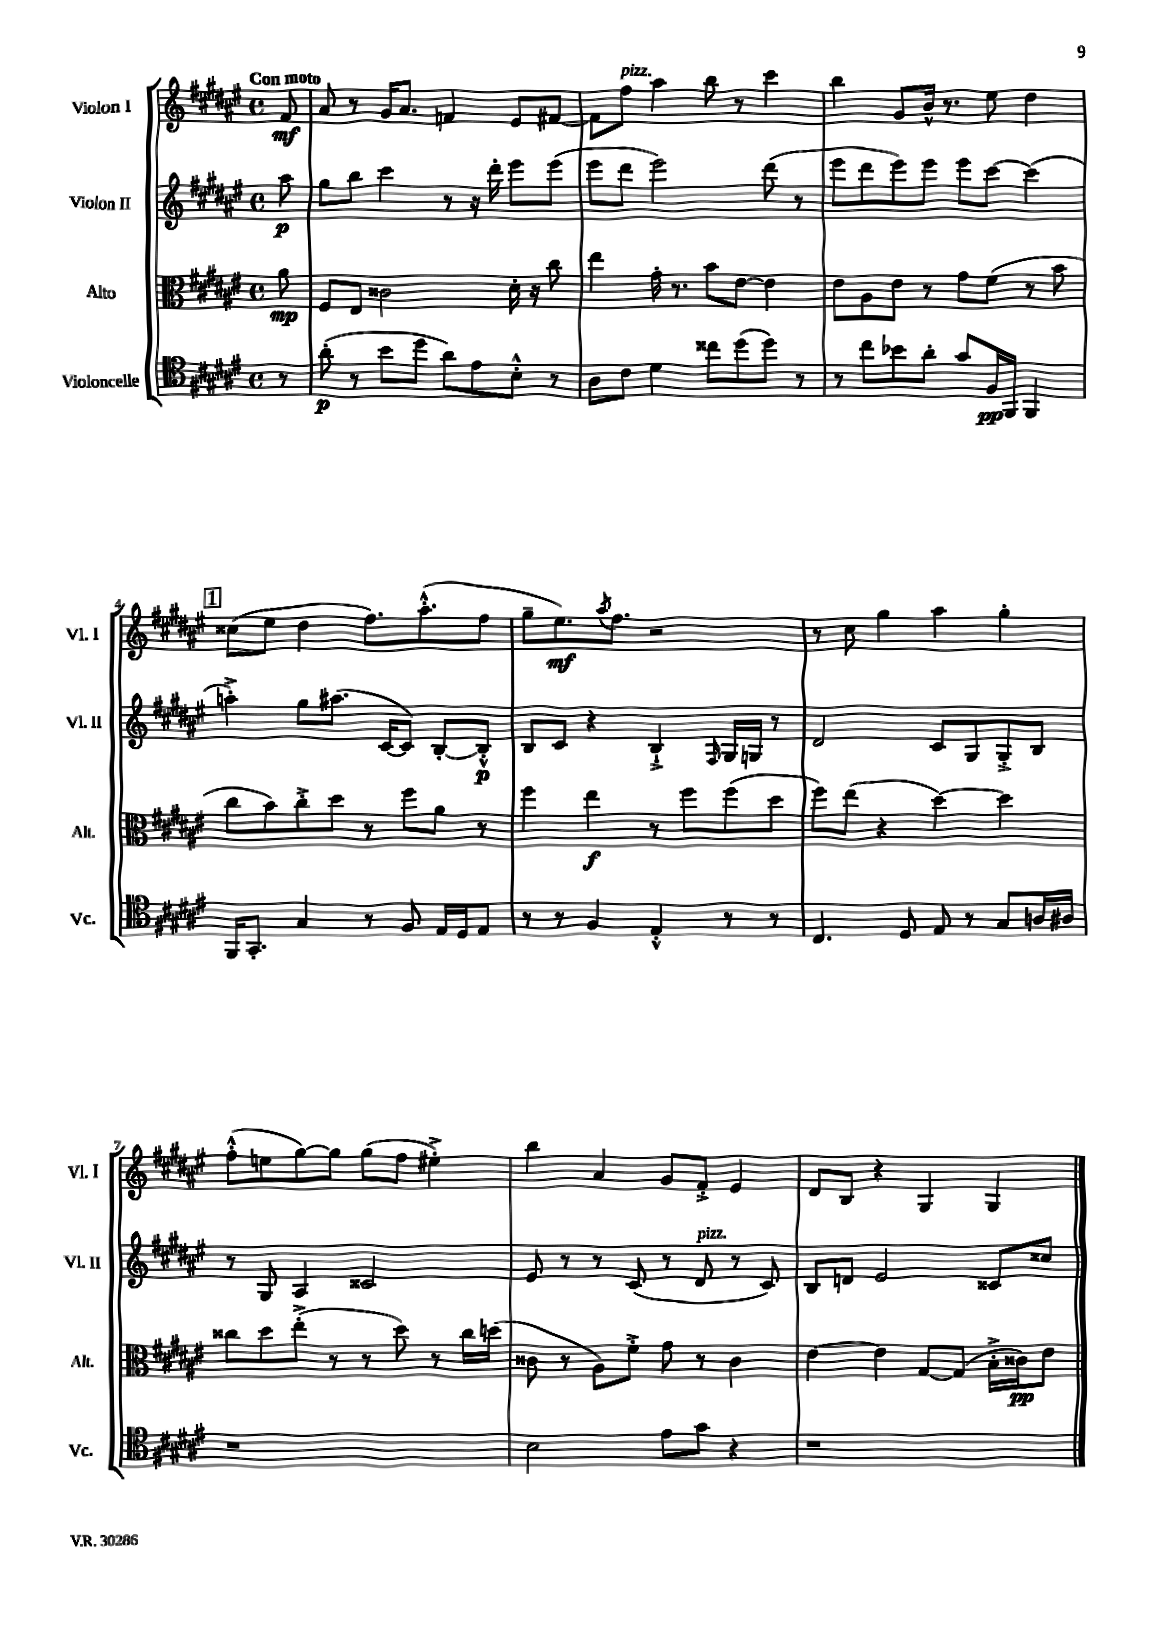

**kern	**dynam	**kern	**dynam	**kern	**dynam	**kern	**dynam
*part4	*part4	*part3	*part3	*part2	*part2	*part1	*part1
*staff4	*staff4	*staff3	*staff3	*staff2	*staff2	*staff1	*staff1
*I"Violoncelle	*	*I"Alto	*	*I"Violon II	*	*I"Violon I	*
*I'Vc.	*	*I'Alt.	*	*I'Vl. II	*	*I'Vl. I	*
*clefC4	*	*clefC3	*	*clefG2	*	*clefG2	*
*k[f#c#g#d#a#e#]	*	*k[f#c#g#d#a#e#]	*	*k[f#c#g#d#a#e#]	*	*k[f#c#g#d#a#e#]	*
*M4/4	*	*M4/4	*	*M4/4	*	*M4/4	*
*met(c)	*	*met(c)	*	*met(c)	*	*met(c)	*
=	=	=	=	=	=	=	=
!	!	!	!	!	!	!LO:TX:a:B:t=Con moto	!
8r	.	8a#\	mp	8aa#\	p	8f#/	mf
=1	=1	=1	=1	=1	=1	=1	=1
(8a#'\	p	8F#/L	.	8gg#\L	.	8a#/	.
8r	.	8E#/J	.	8bb\J	.	8r	.
8b\L	.	2c##X\	.	4ccc#\	.	16g#/KL	.
.	.	.	.	.	.	8.a#/J	.
8dd#\J	.	.	.	.	.	.	.
8a#\L)	.	.	.	8r	.	4fn/	.
8e#\	.	.	.	16r	.	.	.
.	.	.	.	16ddd#'\	.	.	.
8B'^^\J	.	16d#'\	.	8eee#\L	.	8e#/L	.
.	.	16r	.	.	.	.	.
8r	.	8cc#\	.	(8eee#\J	.	[8f#X/J	.
=2	=2	=2	=2	=2	=2	=2	=2
8A#\L	.	4ee#\	.	8eee#\L	.	8f#\L]	.
!	!	!	!	!	!	!LO:TX:a:i:t=pizz.	!
8c#\J	.	.	.	8ddd#\J	.	8ff#\J	.
4d#\	.	16g#'\	.	2eee#\)	.	4aa#\	.
.	.	8.r	.	.	.	.	.
8cc##X\L	.	8b\L	.	.	.	8bb\	.
(8dd#\	.	[8e#\J	.	.	.	8r	.
8dd#\J)	.	4e#\]	.	(8ddd#\	.	4ccc#\	.
8r	.	.	.	8r	.	.	.
=3	=3	=3	=3	=3	=3	=3	=3
8r	.	8e#\L	.	8eee#\L	.	4bb\	.
8cc#\L	.	8A#\	.	8ddd#\	.	.	.
8b-X\	.	8e#\J	.	8eee#\)	.	8g#/L	.
8a#'\J	.	8r	.	8eee#\J	.	16b^^/Jk	.
.	.	.	.	.	.	8.r	.
8g#/L	.	8g#\L	.	8eee#\L	.	.	.
16F#/L	pp	(8f#\J	.	[8ccc#\J	.	8ee#\	.
16FF#/JJ	.	.	.	.	.	.	.
4FF#/	.	8r	.	(4ccc#\]	.	4dd#\	.
.	.	8b\	.	.	.	.	.
!!LO:LB:g=z
!!LO:REH:place=s1:t=1
=4	=4	=4	=4	=4	=4	=4	=4
16FF#/KL	.	8cc#\L	.	4aan'^\)	.	(8cc##X\L	.
8.GG#'/J	.	.	.	.	.	.	.
.	.	8b\)	.	.	.	8ee#\J	.
4G#/	.	8cc#'^\	.	8gg#\L	.	4dd#\	.
.	.	8dd#\J	.	(8.aa#X\J	.	.	.
8r	.	8r	.	.	.	8.ff#\L)	.
.	.	.	.	[16c#/KL	.	.	.
8F#/	.	8ff#\L	.	8c#/J])	.	.	.
.	.	.	.	.	.	(8.aa#'^^\	.
16E#/LL	.	8a#\J	.	[8B'/L	.	.	.
16D#/J	.	.	.	.	.	.	.
8E#/J	.	8r	.	8B'^^/J]	p	8ff#\J	.
=5	=5	=5	=5	=5	=5	=5	=5
8r	.	4ff#\	.	8B/L	.	8gg#~\L	.
8r	.	.	.	8c#/J	.	8.ee#\)	mf
4F#/	.	4ee#\	f	4r	.	.	.
.	.	.	.	.	.	8qaa#/	.
.	.	.	.	.	.	8.ff#\J	.
4E#'^^/	.	8r	.	4B`^/	.	2r	.
.	.	8ff#\L	.	.	.	.	.
.	.	.	.	16qqF#/	.	.	.
8r	.	(8ff#\	.	16G#/LL	.	.	.
.	.	.	.	16Gn/JJ	.	.	.
8r	.	8dd#\J	.	8r	.	.	.
=6	=6	=6	=6	=6	=6	=6	=6
4.C#/	.	8ff#\L)	.	2d#/	.	8r	.
.	.	(8ee#\J	.	.	.	8cc#\	.
.	.	4r	.	.	.	4gg#\	.
8D#/	.	.	.	.	.	.	.
8E#/	.	[4dd#\)	.	8c#/L	.	4aa#\	.
8r	.	.	.	8G#/	.	.	.
8G#/L	.	4dd#\]	.	8G#'^/	.	4gg#'\	.
16An/L	.	.	.	8B/J	.	.	.
16A#X/JJ	.	.	.	.	.	.	.
!!LO:LB:g=z
=7	=7	=7	=7	=7	=7	=7	=7
1r	.	8cc##X\L	.	8r	.	(8ff#'^^\L	.
.	.	8dd#\	.	8G#/	.	8een\	.
.	.	(8ee#'^\J	.	4A#/	.	[8gg#\)	.
.	.	8r	.	.	.	8gg#\J]	.
.	.	8r	.	2c##X/	.	(8gg#\L	.
.	.	8dd#\)	.	.	.	8ff#\J	.
.	.	8r	.	.	.	4ee#X'^\)	.
.	.	16cc##\LL	.	.	.	.	.
.	.	(16ddn\JJ	.	.	.	.	.
=8	=8	=8	=8	=8	=8	=8	=8
2B\	.	8c##X\	.	8e#/	.	4bb\	.
.	.	8r	.	8r	.	.	.
.	.	8A#\L)	.	8r	.	4a#/	.
.	.	8f#'^\J	.	(8c#/	.	.	.
8e#\L	.	8g#\	.	8r	.	8g#/L	.
!	!	!	!	!LO:TX:a:i:t=pizz.	!	!	!
8g#\J	.	8r	.	8d#/	.	8f#'^/J	.
4r	.	4c##\	.	8r	.	4e#/	.
.	.	.	.	8c#/)	.	.	.
=9	=9	=9	=9	=9	=9	=9	=9
1r	.	[4e#\	.	8B/L	.	8d#/L	.
.	.	.	.	8dn/J	.	8B/J	.
.	.	4e#\]	.	2e#/	.	4r	.
.	.	[8G#/L	.	.	.	4G#/	.
.	.	(8G#/J]	.	.	.	.	.
.	.	16B'^\LL	.	8c##X/L	.	4G#/	.
.	.	16c##X\J)	pp	.	.	.	.
.	.	8e#\J	.	8cc##X/J	.	.	.
==	==	==	==	==	==	==	==
*-	*-	*-	*-	*-	*-	*-	*-
